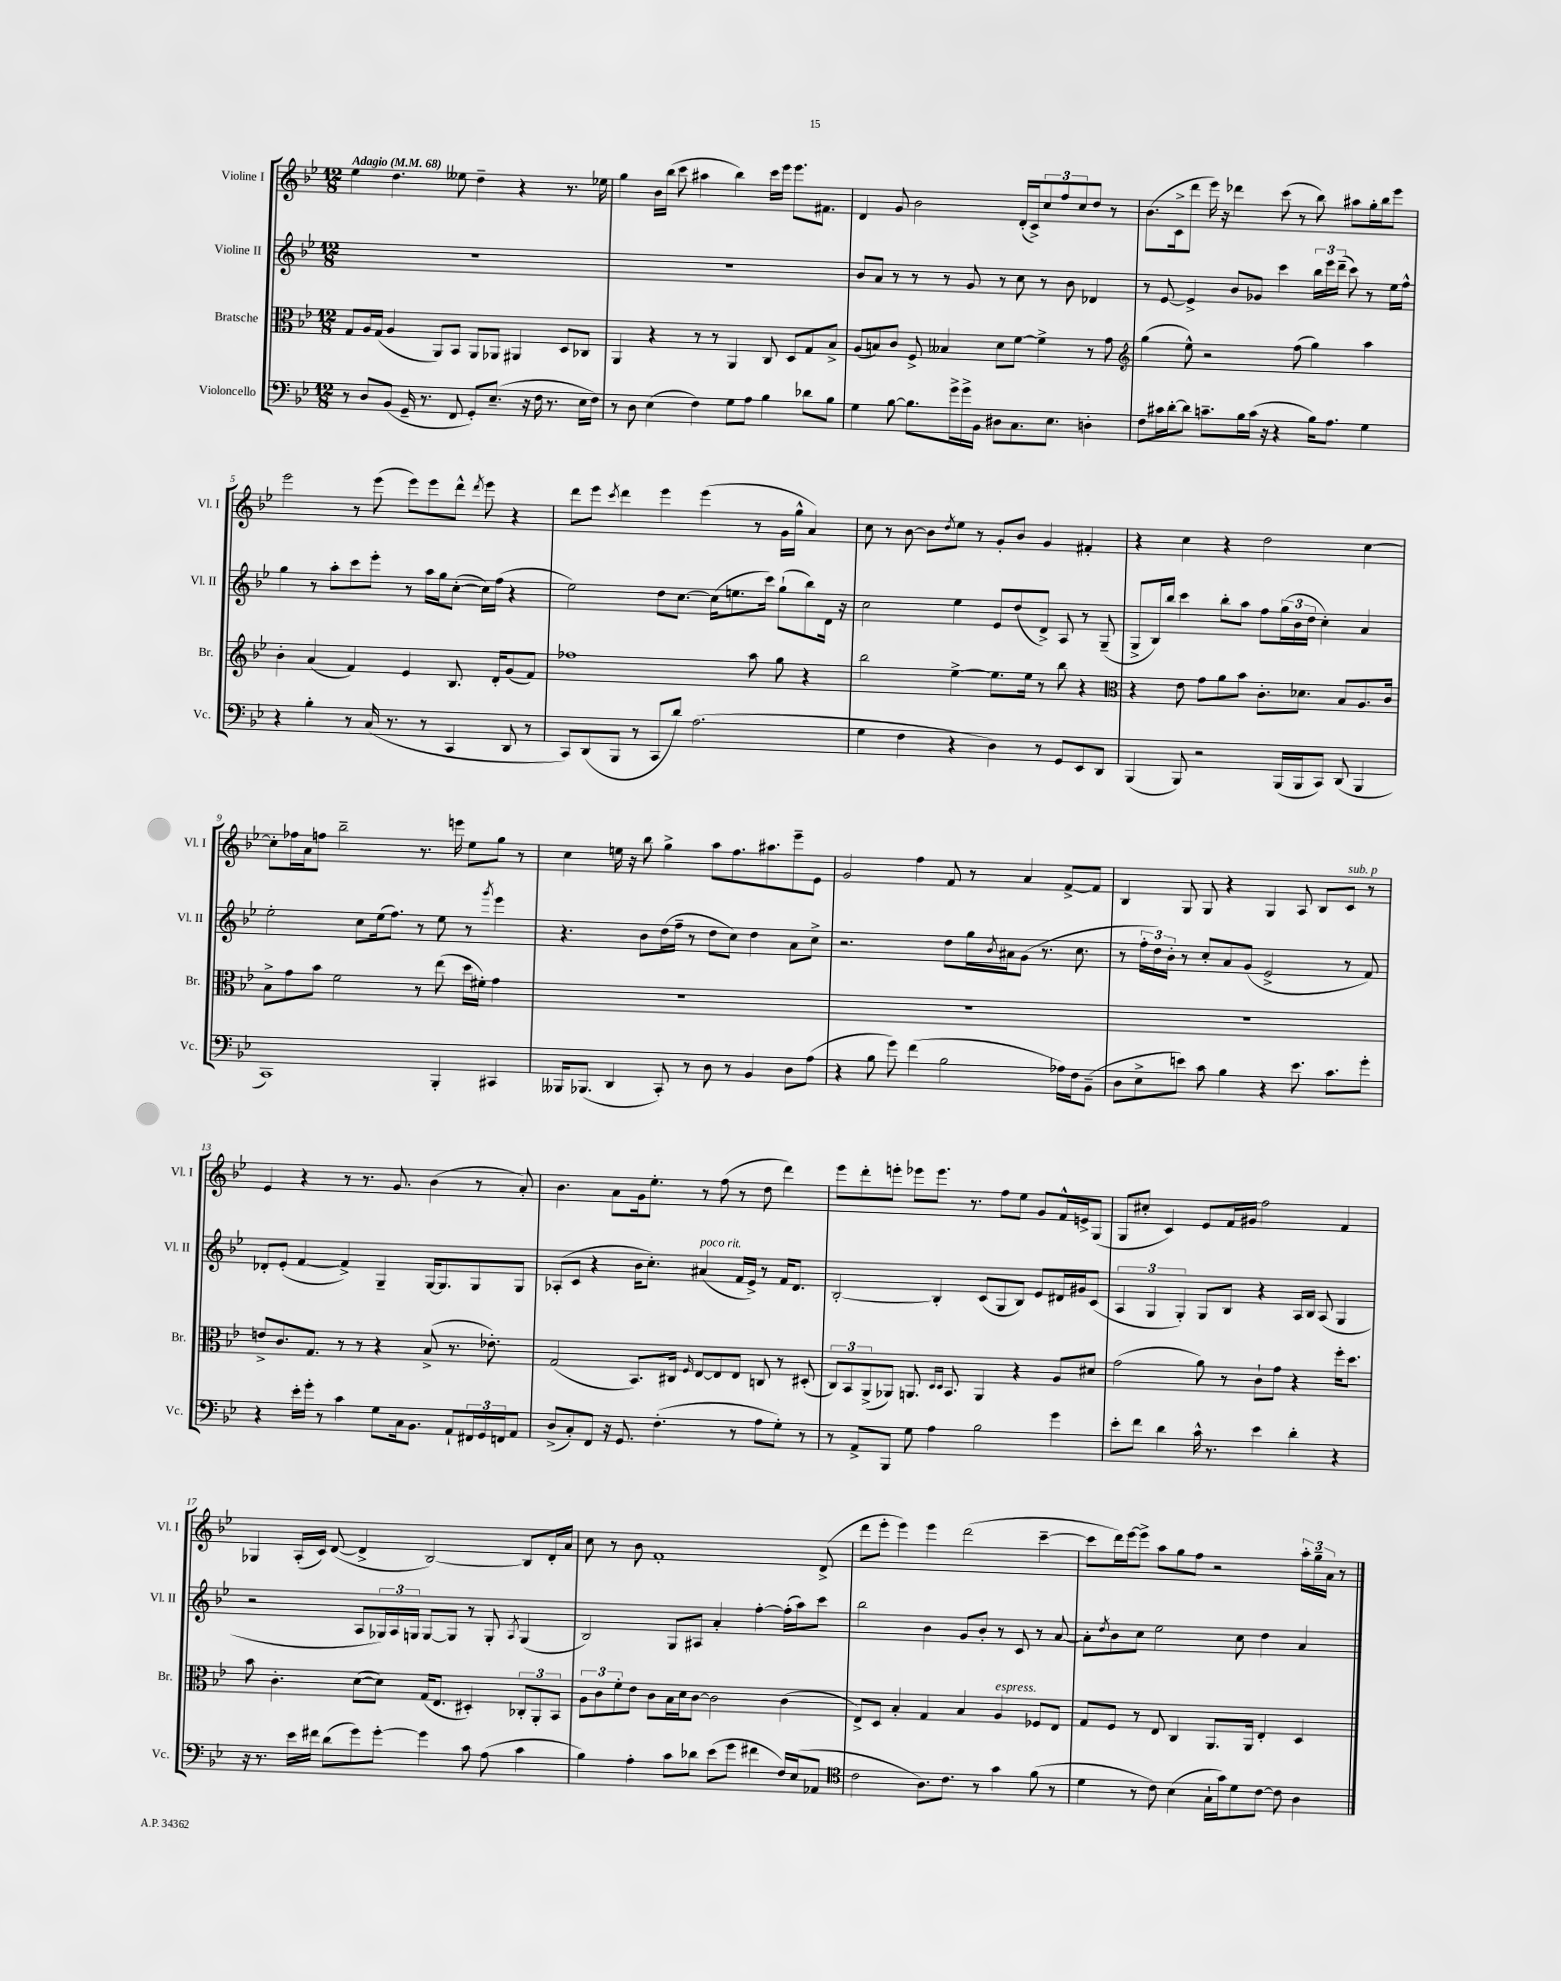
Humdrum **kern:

**kern	**kern	**kern	**kern
*part4	*part3	*part2	*part1
*staff4	*staff3	*staff2	*staff1
*I"Violoncello	*I"Bratsche	*I"Violine II	*I"Violine I
*I'Vc.	*I'Br.	*I'Vl. II	*I'Vl. I
*clefF4	*clefC3	*clefG2	*clefG2
*k[b-e-]	*k[b-e-]	*k[b-e-]	*k[b-e-]
*M12/8	*M12/8	*M12/8	*M12/8
*MM68	*MM68	*MM68	*MM68
=1	=1	=1	=1
!	!	!	!LO:TX:a:B:t=Adagio
8r	8G/L	1.r	4ee-\
8D/L	16A/L	.	.
.	(16G/JJ	.	.
(8BB-/J	4A/	.	4.dd\
16GG~/	.	.	.
8.r	.	.	.
.	8AA/L)	.	.
8FF/	8BB-/J	.	8ee--X\
8GG'/L)	8AA/L	.	4dd~\
(8.E-~/J	8AA-X/J	.	.
.	4AA#X/	.	4r
16r	.	.	.
16F\	.	.	.
8.r	.	.	.
.	8D/L	.	8.r
16E-\LL	8C-X/J	.	.
16F\JJ)	.	.	16ee-X\
=2	=2	=2	=2
8r	4AA/	1.r	4gg\
8D\	.	.	.
(4E-\	4r	.	16b-\LL
.	.	.	(16bb-\JJ
.	.	.	8ccc\
4F\)	8r	.	4aa#X\
.	8r	.	.
8G\L	4AA/	.	4bb-\)
8A\J	.	.	.
4B-\	8C/	.	16ccc\LL
.	.	.	16eee-\JJ
.	8D/L	.	8.eee-\L
8d-X\L	8G/	.	.
.	.	.	8.f#X\J
8B-\J	8B-^/J	.	.
=3	=3	=3	=3
4G\	(8A/L	8b-/L	4d/
.	8Bn/)	8a/J	.
[8B-\	8c/J	8r	8g/
8.B-\L]	8F^/	8r	2b-\
.	4B--X/	8r	.
16g^\L	.	.	.
16g^\	.	8g/	.
16BB-\JJ	.	.	.
8D#X\L	8d\L	8r	.
8.C\	[8f\J	8cc\	(16d'/LL
.	.	.	16c^/J)
.	4f^\]	8r	12cc/
8.E-\J	.	.	.
.	.	.	12ff/
.	.	8b-\	.
.	.	.	12cc/
4Dn'\	8r	4d-X/	8dd/J
.	8g\	.	8r
=4	=4	=4	=4
*	*clefG2	*	*
8F\L	(4gg\	8r	(8.b-\L
16c#X\L	.	[8e-/	.
[16d'\J	.	.	16c^\k
8d\J]	8ee-^^\)	4e-^/]	8ddd\J
8.cn~\L	2r	.	16eee-\)
.	.	.	16r
.	.	8b-/L	4ddd-X\
16B-\L	.	.	.
(16c\JJ	.	8g-X/J	.
16r	.	.	.
4r	.	4ccc\	(8ccc\
.	(8ff\	.	8r
16B-\KL)	4gg\)	24bb-\LL	8bb-\)
.	.	24eee-\	.
8.A\J	.	.	.
.	.	(24ddd~\JJ	.
.	.	8ccc\)	8aa#X\L
4G\	4aa\	8r	16gg'\L
.	.	.	16bb-\J
.	.	16ee-\LL	8eee-\J
.	.	16ff^^\JJ	.
!!LO:LB:g=z
=5	=5	=5	=5
4r	4b-'\	4gg\	2eee-\
4B-'\	(4a/	8r	.
.	.	8aa'\L	.
8r	4f/)	8ccc\	8r
(16C/	.	8eee-'\J	(8eee-\
8.r	.	.	.
.	4e-/	8r	8eee-\L)
8r	.	16aa\LL	8eee-\
.	.	16gg\J	.
4CC/	8.B-/	([8cc'\J	8ddd^^\J
.	.	.	8qddd/
.	.	16cc\LL])	8eee-\
.	16d'/KL	(16ff\JJ	.
8DD/	(8g/	4r	4r
8r	8f/J)	.	.
=6	=6	=6	=6
8CC/L)	1ff-X	2ee-\)	8ddd\L
(8DD/	.	.	8eee-\J
.	.	.	8qccc/
8BBB-/J	.	.	4ddd\
8r	.	.	.
8CC/L	.	8dd\L	4eee-\
8d/J)	.	[8.cc\J	.
(2.A\	.	.	(4eee-\
.	.	(16cc\KL]	.
.	.	8.een\	.
.	8aa\	.	8r
.	.	16ccc\Jk)	.
.	8gg\	(8gg`\L	16g\LL
.	.	.	16gg^^\JJ
.	4r	8bb-\)	4a/)
.	.	16d\Jk	.
.	.	16r	.
=7	=7	=7	=7
4G\	2bb-\	2cc\	8cc\
.	.	.	8r
4F\	.	.	[8b-\
.	.	.	8b-\L]
.	.	.	8qdd/
4r	[4ee-^\	4ee-\	8ee-\J
.	.	.	8r
4D\)	8.ee-\L]	8e-/L	8g'/L
.	.	(8dd/	8b-/J
.	16ee-\Jk	.	.
8r	8r	8d^/J)	4g/
8GG/L	8bb-\	8A/	.
8EE-/	4r	8r	4f#X'/
8DD/J	.	(8G~/	.
=8	=8	=8	=8
*	*clefC3	*	*
(4BBB-/	4r	8G^/L	4r
.	.	16B-/L)	.
.	.	16bb-/JJ	.
8BBB-/)	8e-\	4ccc\	4cc\
2r	8g\L	.	.
.	8a\	8bb-'\L	4r
.	8b-\J	8aa\J	.
.	8.c'\L	8ff\L	2dd\
(16BBB-/LL	.	(24gg\L	.
.	.	24b-\	.
16BBB-/J	8.d-X\J	.	.
.	.	24dd\JJ	.
8CC/J)	.	4cc'\)	.
(8DD/	8B-/L	.	.
4BBB-/	8.A/	4a/	[4cc\
.	16c/Jk	.	.
!!LO:LB:g=z
=9	=9	=9	=9
1CC)	8B-^\L	2ee-'\	8cc'\L]
.	8g\	.	16ff-X\L
.	.	.	16a\J
.	8b-\J	.	8ffn\J
.	2f\	.	2bb-~\
.	.	8cc\L	.
.	.	(16ee-\k	.
.	.	8.ff\J)	.
.	8r	8r	8.r
4BBB-'/	(8ee-\	8ee-\	.
.	.	.	16eeen\
.	16dd\LL	8r	8ee-\L
.	16f#X'\JJ)	.	.
.	.	8qggg/	.
4CC#X/	4g\	4eee-\	8gg\J
.	.	.	8r
=10	=10	=10	=10
16BBB--X/KL	1.r	4.r	4cc\
(8.BBB-X/J	.	.	.
4DD/	.	.	16een\
.	.	.	16r
.	.	8b-\L	8bb-\
8CC'/)	.	(16dd\L	4gg^\
.	.	16ff~\JJ	.
8r	.	8r	.
8D\	.	8dd\L	8aa\L
8r	.	8cc\J)	8.ff\
4BB-/	.	4dd\	.
.	.	.	8.aa#X\
8D\L	.	8a\L	8eee-~\
(8A\J	.	8cc^\J	8e-\J
=11	=11	=11	=11
4r	1.r	2.r	2g/
8B-\	.	.	.
8g\)	.	.	.
(4f\	.	.	4ff\
2B-\	.	8dd\L	8f/
.	.	16gg\L	8r
.	.	8qb-/	.
.	.	16a#X\J	.
.	.	(8g\J	4a/
.	.	8.r	.
16A-X\LL)	.	.	[8f^/L
16F\J	.	8.cc\	.
(8BB-~\J	.	.	8f/J]
=12	=12	=12	=12
8D\L	1.r	8r	4B-/
8E-^\	.	24ff'\LL	.
.	.	24dd\)	.
.	.	24b-'\JJ	.
8en\J)	.	8r	8G/
8c\	.	8cc'/L	8G/
4B-\	.	8a/	4r
.	.	(8g/J	.
4r	.	2e-^/	4G/
8.e\	.	.	8A/
.	.	.	8B-/L
8.c\L	.	.	.
!	!	!	!LO:TX:a:i:t=sub. p
.	.	8r	8c/J
8g'\J	.	8f/)	8r
!!LO:LB:g=z
=13	=13	=13	=13
4r	8en^/L	8d-X'/L	4e-/
.	8.c/	(8e-'/J	.
16e-'\LL	.	[4f/	4r
16g'\JJ	8.G/J	.	.
8r	.	.	.
4c\	8r	4f^/])	8r
.	8r	.	8.r
8G\L	4r	4G~/	.
.	.	.	8.g/
16C\k	.	.	.
8.BB-\J	.	.	.
.	(8B-^/	[16G/KL	(4b-\
.	.	8.G/]	.
8AA`/L	8.r	.	.
24FF#X/L	.	8G/	8r
24GG/	.	.	.
.	8.e-X'\)	.	.
24FFn/J	.	.	.
8AA/J	.	8G/J	8a'/)
=14	=14	=14	=14
(8D^/L	(2G/	(8A-X'/L	4.b-\
8C'/)	.	8c/J	.
8FF/J	.	4r	.
16r	.	.	8a\L
8.GG/	.	.	.
.	8.BB-/L)	16b-\KL	16g\k
.	.	8.cc'\J)	8.ee-'\J
(4.F'\	.	.	.
.	16C#X/Jk	.	.
.	16qqF/	.	.
!	!	!LO:TX:a:i:t=poco rit.	!
.	[8E-/L	(4a#X/	8r
.	8E-/]	.	(8ff\
8r	8E-/J	16f/LL	8r
.	.	16e-^/JJ)	.
8A\L	8Cn/	8r	8dd\
8G'\J)	8r	16f/KL	4ddd\)
.	.	8.d/J	.
8r	(8D#X'/	.	.
=15	=15	=15	=15
8r	12C/L)	[2B-'/	8eee-\L
.	12BB-/	.	.
8AA^/L	.	.	8ddd'\
.	(12AA^/	.	.
8BBB-/J	8AA-X/J)	.	8eeen'\J
8G\	8.AAn/	.	8eee-X\L
4A\	.	4B-'/]	8.eee-\J
.	16qqD/LL	.	.
.	16qqD/JJ	.	.
.	8.BB-/	.	.
.	.	.	8.r
2B-\	4AA/	(8c/L	.
.	.	8G/	8ff\L
.	4r	8B-/J)	8ee-\J
.	.	8e-/L	8g/L
4g\	8A/L	16d#X/L	16f^^/L
.	.	16g#X/J	16en^/J
.	8d#X/J	(8c/J	(8G/J
=16	=16	=16	=16
8e-'\L	(2g\	6A/	8G/L
8f\J	.	.	8cc#X'/J
.	.	6G/	.
4d\	.	.	4c/)
.	.	6G'/)	.
16c^^\	8a\)	8G/L	8e-/L
8.r	.	.	.
.	8r	8B-/J	16f/L
.	.	.	16g#X/JJ
4e-\	8c`\L	4r	2ff\
.	8g\J	.	.
4d'\	4r	16A/LL	.
.	.	16B-/JJ	.
.	.	(8A/	.
4r	16ff'\KL	4G/	4f/
.	8.dd\J	.	.
!!LO:LB:g=z
=17	=17	=17	=17
16r	8b-\	2r	4G-X/
8.r	.	.	.
.	4.c'\	.	.
16e-\LL	.	.	(16A'/LL
16f#X\JJ	.	.	16c/JJ)
(8d\L	.	.	([8d/
8g\)	([8d\L	8A/L	4d^/]
[8g'\J	8d\J])	24G-X/L)	.
.	.	24A/	.
.	.	24Gn/JJ	.
4g\]	(16G/KL	[8G/L	[2B-/)
.	8.E-/J	.	.
.	.	8G/J]	.
8c\	4D#X'/)	8r	.
(8A\	.	8G'/	.
.	.	8qA/	.
4c\	12C-X'/L	(4G/	8B-/L]
.	12AA'/	.	.
.	.	.	16d'/L
.	12BB-/J	.	.
.	.	.	16a/JJ
=18	=18	=18	=18
4B-\)	12A\L	2B-/)	8cc\
.	12c\	.	.
.	.	.	8r
.	12f'\	.	.
4A'\	8e-\J	.	8b-\
.	8c\L	.	1f'
8c\L	16B-\L	8G/L	.
.	16d\J	.	.
8d-X\J	[8c\J	8A#X/J	.
(8e-\L	2c\]	4a'/	.
8g\J	.	.	.
4f#X\	.	[4ff'\	.
16F/LL)	(4c\	(16ff'\LL]	.
(16E-/J	.	16aa\J)	.
8AA-X/J	.	8ccc\J	(8d^/
=19	=19	=19	=19
*clefC4	*	*	*
2c\	8E-^/L)	2bb-\	8ddd\L
.	8D/J	.	8eee-'\J
.	4B-'/	.	4eee-\)
8.A\L)	4G/	4b-\	4eee-\
8.c\J	.	.	.
.	4B-/	8g/L	(2ddd\
8r	.	8b-'/J	.
!	!LO:TX:a:i:t=espress.	!	!
4g\	4A/	8r	.
.	.	8c/	.
(8f\	8F-X/L	8r	[4ccc~\
8r	8E-/J	[8a/	.
=20	=20	=20	=20
4d\	8G/L	8a'\L]	8ccc\L]
.	.	8qdd/	.
.	8F/J	8b-\	16ddd\L)
.	.	.	[16eee-\J
8r	8r	8cc\J	8eee-^\J]
8c\)	8E-/	2ee-\	8aa\L
(4B-\	4C/	.	8gg\
.	.	.	8ff\J
16G`\LL	8.AA/L	.	2r
16g\J)	.	.	.
8d\	.	8cc\	.
.	16AA/Jk	.	.
[8c\J	4E-'/	4dd\	.
8c\]	.	.	.
4A\	4D/	4a/	24aa'\LL
.	.	.	24gg~\
.	.	.	24a\JJ
.	.	.	8r
==	==	==	==
*-	*-	*-	*-
